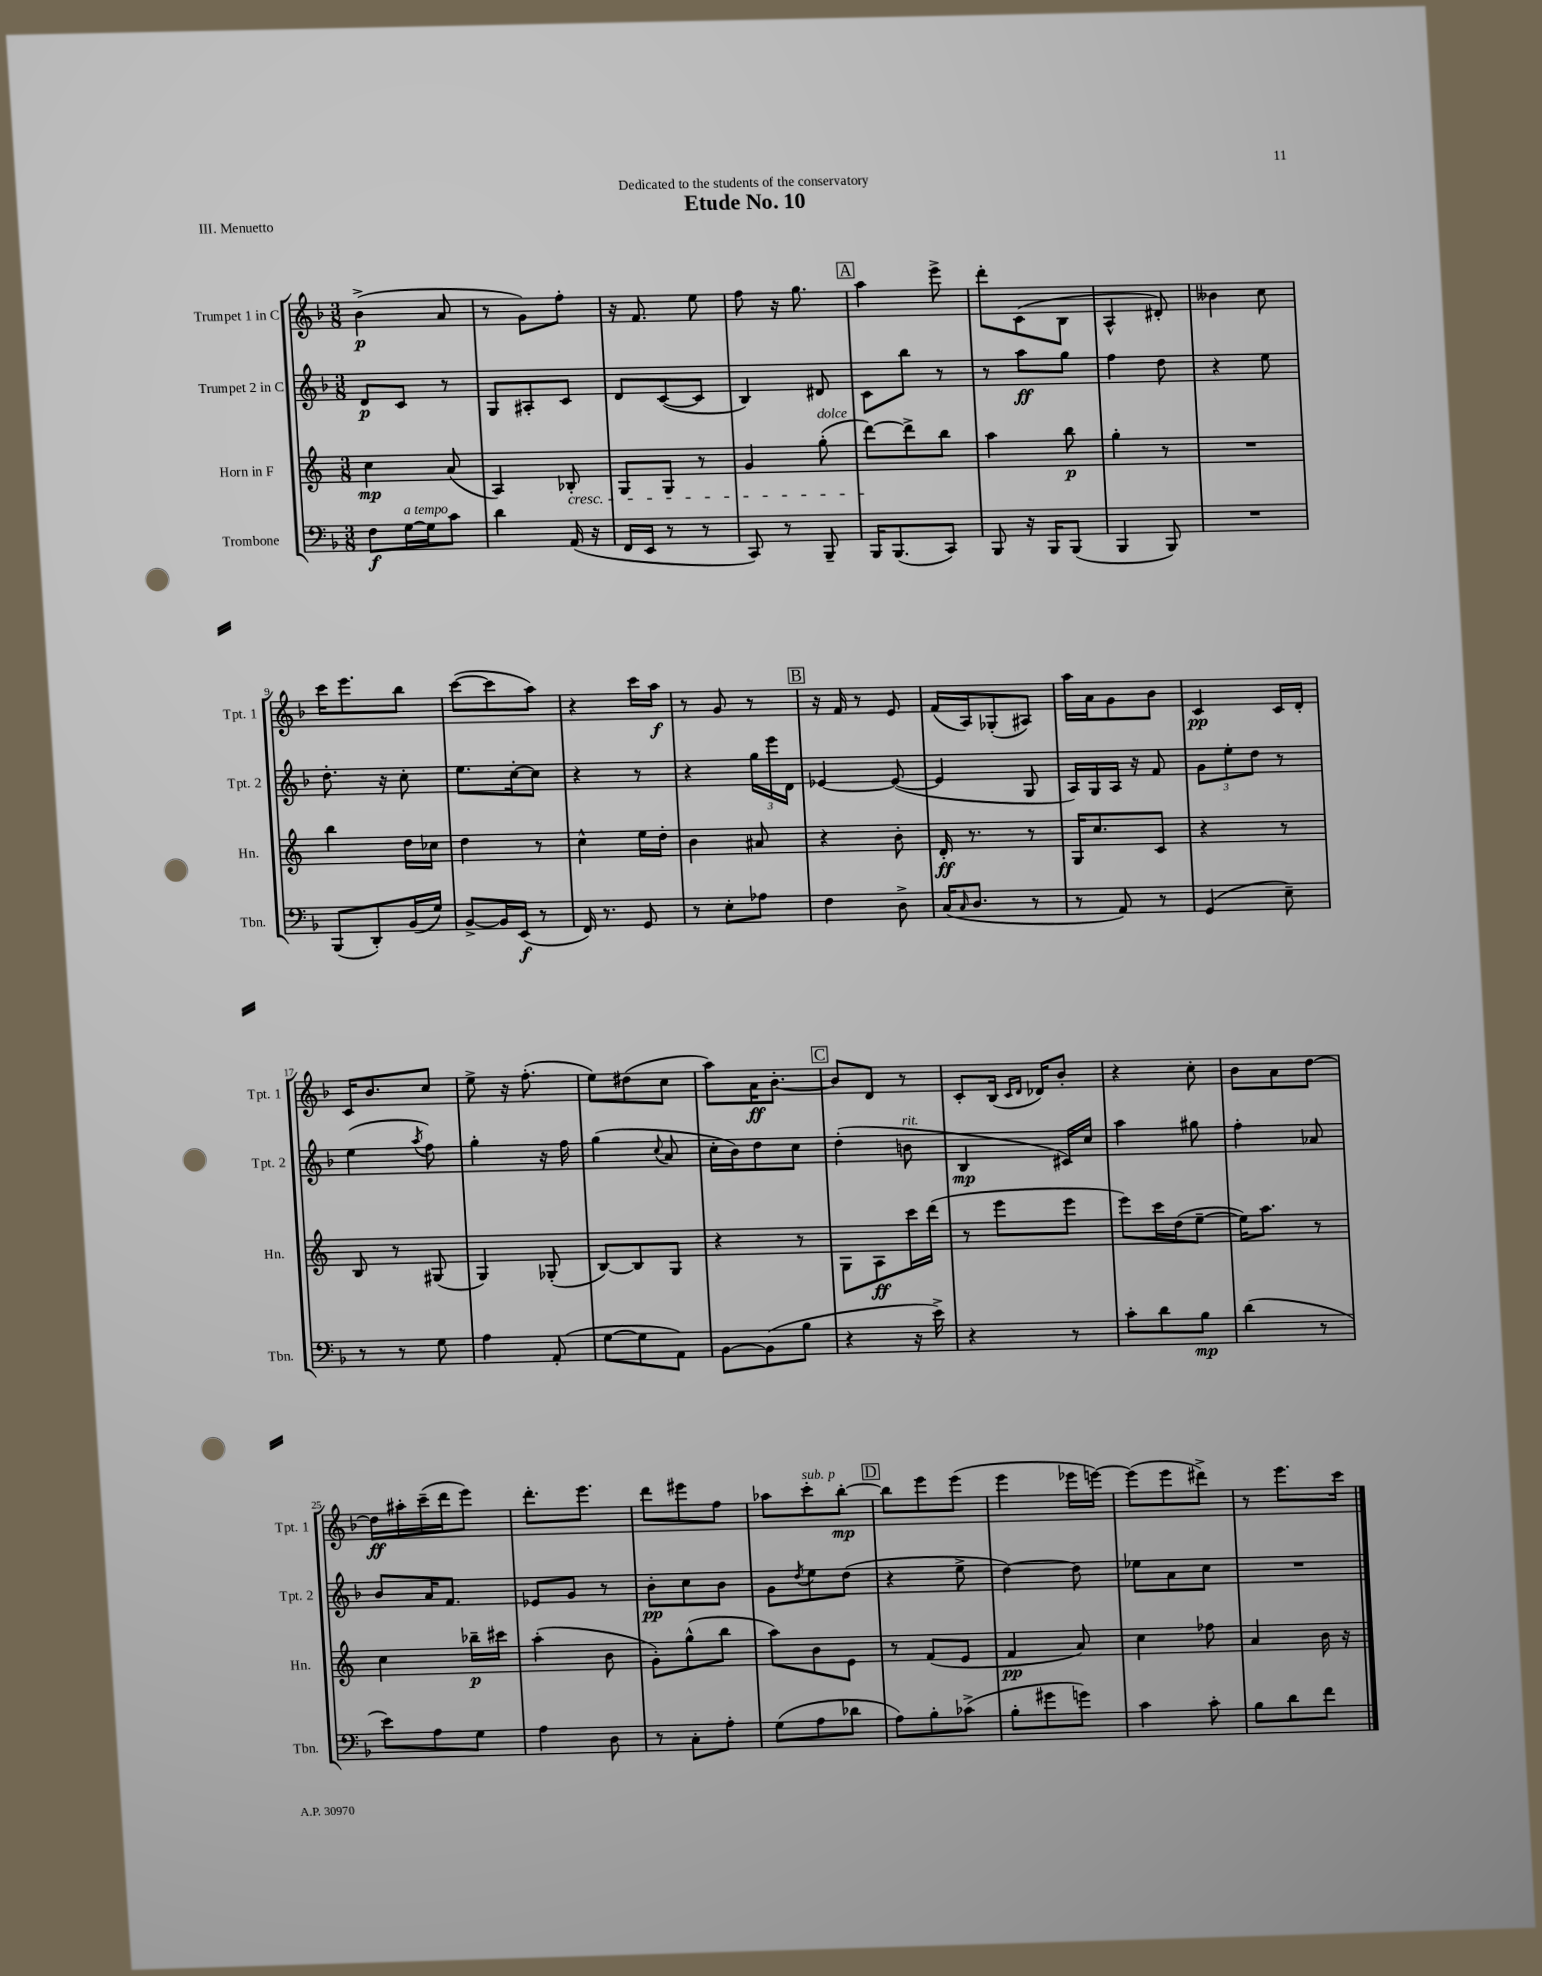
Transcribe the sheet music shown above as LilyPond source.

\header { title = "Etude No. 10" dedication = "Dedicated to the students of the conservatory" piece = "III. Menuetto" }
<<
\new StaffGroup <<
\new Staff = "s0" \with { instrumentName = "Trumpet 1 in C" shortInstrumentName = "Tpt. 1" } {
    \clef treble \key f \major \numericTimeSignature \time 3/8
    bes'4->\p( a'8 |
    r8 g'8) f''8-. |
    r16 f'8. e''8 |
    f''8 r16 g''8. |
    \mark \markup { \box "A" } a''4 e'''8-> |
    d'''8-. c'8( bes8 |
    a4-^ dis'8-.) |
    beses'4 c''8 |
    c'''16 e'''8. bes''8 |
    c'''8~( c'''8 a''8) |
    r4 c'''16 a''16\f |
    r8 g'8 r8 |
    \mark \markup { \box "B" } r16 f'16 r8 e'8 |
    f'16( a16) ges8-.( ais8) |
    a''16 a'16 g'8 bes'8 |
    c'4\pp c'16 d'16-. |
    c'16 bes'8. c''8 |
    e''8-> r16 f''8.-.( |
    e''8) dis''8( c''8 |
    a''8) a'16\ff bes'8.~-. |
    \mark \markup { \box "C" } bes'8 d'8 r8 |
    c'8-. bes16( \grace { c'16 d'16 } des'16) bes'8-. |
    r4 c''8-. |
    bes'8 a'8 d''8~ |
    d''16\ff ais''16-. c'''16--( d'''16 e'''8) |
    d'''8.-. e'''8. |
    d'''8 eis'''8 f''8 |
    aes''8 c'''8-.^\markup { \italic "sub. p" } bes''8~-.\mp |
    \mark \markup { \box "D" } bes''8 e'''8 e'''8( |
    e'''4 ees'''16 e'''16~) |
    e'''8( e'''8 dis'''8->) |
    r8 e'''8. c'''16 \bar "|." |
}
\new Staff = "s1" \with { instrumentName = "Trumpet 2 in C" shortInstrumentName = "Tpt. 2" } {
    \clef treble \key f \major \numericTimeSignature \time 3/8
    d'8\p c'8 r8 |
    g8 ais8-. c'8 |
    d'8 c'8~( c'8 |
    bes4) dis'8 |
    \mark \markup { \box "A" } c'8 bes''8 r8 |
    r8 a''8\ff g''8 |
    f''4 d''8 |
    r4 e''8 |
    d''8.-. r16 c''8-. |
    e''8. c''16~-. c''8 |
    r4 r8 |
    r4 \tuplet 3/2 { g''16 e'''16 d'16 } |
    \mark \markup { \box "B" } ees'4~ ees'8~( |
    ees'4 g8 |
    a16) g16 a16 r16 f'8 |
    \tuplet 3/2 { g'8 e''8-. d''8 } r8 |
    e''4( \acciaccatura { a''8 } f''8) |
    g''4-. r16 f''16 |
    g''4( \appoggiatura { c''8 } a'8 |
    c''16-. bes'16) d''8 c''8 |
    \mark \markup { \box "C" } d''4-.( b'8^\markup { \italic "rit." } |
    bes4\mp cis'16) c''16 |
    a''4 gis''8 |
    f''4-. aes'8 |
    bes'8 a'16 f'8. |
    ees'8 g'8 r8 |
    bes'8-.\pp c''8 bes'8 |
    g'8 \acciaccatura { d''8 } e''8 d''8( |
    \mark \markup { \box "D" } r4 e''8-> |
    d''4~) d''8 |
    ees''8 a'8 c''8 |
    R4. \bar "|." |
}
\new Staff = "s2" \with { instrumentName = "Horn in F" shortInstrumentName = "Hn." } {
    \clef treble \key c \major \numericTimeSignature \time 3/8
    c''4\mp a'8( |
    a4) bes8-.\cresc |
    g8 g8 r8 |
    g'4 g''8-.^\markup { \italic "dolce" }( |
    \mark \markup { \box "A" } d'''8~\!) d'''8-> b''8 |
    a''4 b''8\p |
    g''4-. r8 |
    R4. |
    b''4 d''16 ces''16 |
    d''4 r8 |
    c''4-^ e''16 d''16-. |
    b'4 ais'8 |
    \mark \markup { \box "B" } r4 b'8-. |
    d'16-.\ff r8. r8 |
    g16 c''8. c'8 |
    r4 r8 |
    b8 r8 gis8( |
    g4) ges8-.( |
    b8~) b8 g8 |
    r4 r8 |
    \mark \markup { \box "C" } g8 a8\ff c'''16 d'''16( |
    r8 e'''8 e'''8 |
    e'''8) c'''16 d''16( e''8~-- |
    e''16) a''8. r8 |
    c''4 bes''16--\p cis'''16 |
    a''4-.( b'8 |
    g'8-.) g''8-^( b''8 |
    a''8) b'8 e'8 |
    \mark \markup { \box "D" } r8 f'8( e'8 |
    f'4\pp a'8) |
    c''4 fes''8 |
    a'4 b'16 r16 \bar "|." |
}
\new Staff = "s3" \with { instrumentName = "Trombone" shortInstrumentName = "Tbn." } {
    \clef bass \key f \major \numericTimeSignature \time 3/8
    f8\f g16~^\markup { \italic "a tempo" } g16 c'8 |
    d'4 a,16( r16 |
    f,16 e,16 r8 r8 |
    c,8) r8 bes,,8-- |
    \mark \markup { \box "A" } bes,,16 bes,,8.( c,8) |
    bes,,8 r16 bes,,16 bes,,8( |
    bes,,4 bes,,8) |
    R4. |
    bes,,8( d,8-.) bes,16( g16) |
    bes,8~-> bes,16 e,16\f( r8 |
    f,16) r8. g,8 |
    r8 e8-. aes8 |
    \mark \markup { \box "B" } f4 d8-> |
    c16( \grace { c16 } d8. r8 |
    r8 a,8) r8 |
    g,4( e8--) |
    r8 r8 g8 |
    a4 a,8-.( |
    g8~ g8 a,8) |
    bes,8~ bes,8( bes8 |
    \mark \markup { \box "C" } r4 r16 e'16->) |
    r4 r8 |
    c'8-. d'8 bes8\mp |
    d'4( r8 |
    e'8) a8 g8 |
    a4 d8 |
    r8 c8-. a8-. |
    g8( a8 des'8 |
    \mark \markup { \box "D" } a8) bes8-. ces'8->( |
    bes8-. gis'8 g'8) |
    c'4 c'8-. |
    bes8 d'8 f'8 \bar "|." |
}
>>
>>
